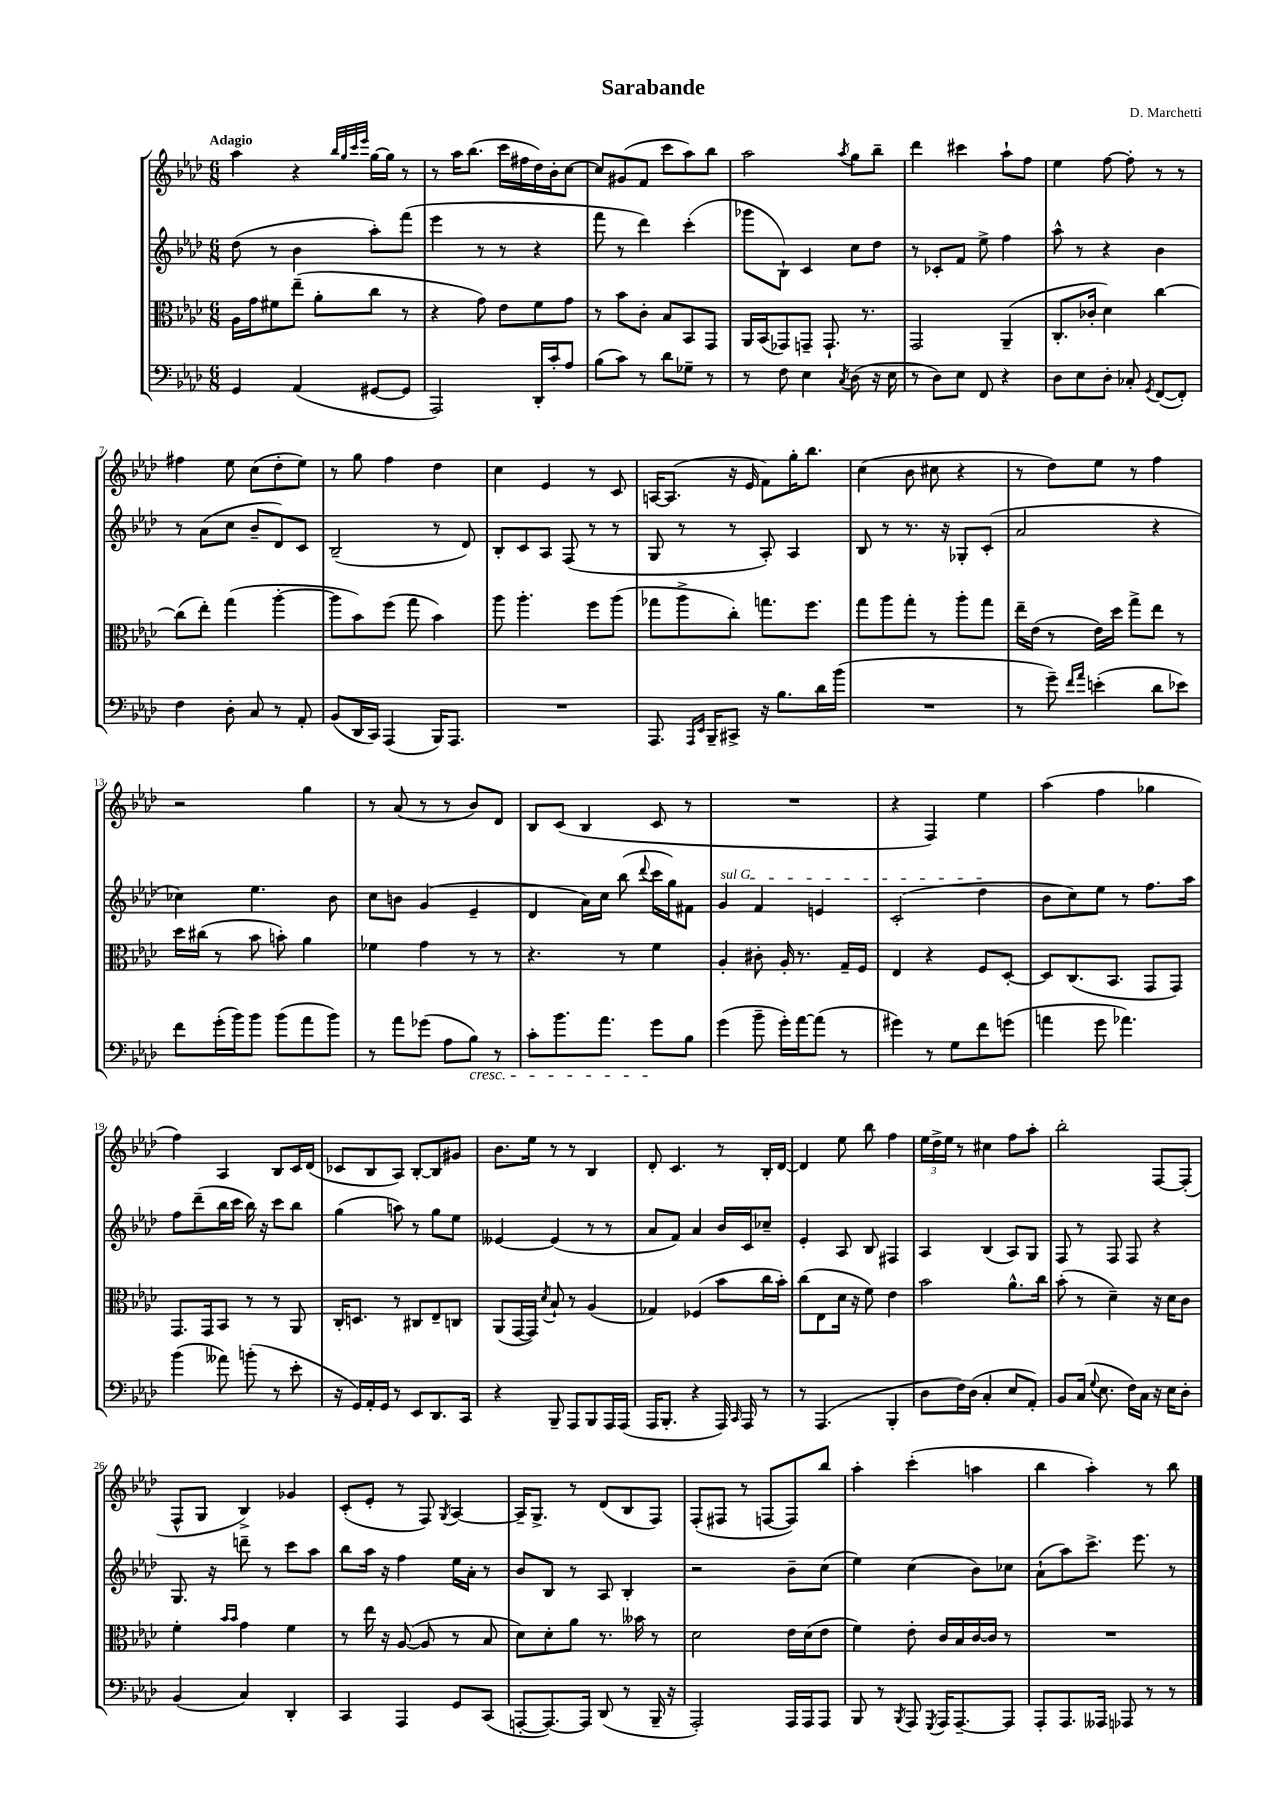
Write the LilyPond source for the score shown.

\header { title = "Sarabande" composer = "D. Marchetti" }
<<
\new StaffGroup <<
\new Staff = "s0" {
    \clef treble \key aes \major \numericTimeSignature \time 6/8 \tempo "Adagio"
    \autoBeamOff aes''4 r4 \grace { bes''32[ g''32 c'''32 ees'''32] } g''16[~ g''16] r8 |
    r8 aes''16[ bes''8.]( c'''16[ fis''16 des''16) bes'16-. c''8]~ |
    c''8[ gis'8( f'8] c'''8[ aes''8) bes''8] |
    aes''2 \acciaccatura { aes''8 } g''8[ bes''8]-- |
    des'''4 cis'''4 aes''8[-! f''8] |
    ees''4 f''8~ f''8-. r8 r8 |
    fis''4 ees''8 c''8[( des''8-. ees''8]) |
    r8 g''8 f''4 des''4 |
    c''4 ees'4 r8 c'8 |
    a16[~ a8.]( r16 ees'16 f'8[) g''16-. bes''8.] |
    c''4( bes'8 cis''8 r4 |
    r8 des''8[) ees''8] r8 f''4 |
    r2 g''4 |
    r8 aes'8( r8 r8 bes'8[) des'8] |
    bes8[ c'8]( bes4 c'8 r8 |
    R2. |
    r4 f4) ees''4 |
    aes''4( f''4 ges''4 |
    f''4) aes4 bes8[ c'16 des'16]( |
    ces'8[ bes8 aes8]) bes8[~-. bes8 gis'8] |
    bes'8.[ ees''16] r8 r8 bes4 |
    des'8-. c'4. r8 bes16[-. des'16]~ |
    des'4 ees''8 bes''8 f''4 |
    \tuplet 3/2 { ees''16[ des''16-> ees''16] } r8 cis''4 f''8[ aes''8]-. |
    bes''2-. f8[~ f8]-.( |
    f8[-^ g8] bes4->) ges'4 |
    c'8[-.( ees'8]-. r8 f8) \acciaccatura { g8 } aes4~ |
    aes16[-- g8.]-> r8 des'8[( bes8 f8]) |
    f8[-.( fis8] r8 f8[~ f8) bes''8] |
    aes''4-. c'''4-.( a''4 |
    bes''4 aes''4-.) r8 bes''8 \bar "|." |
}
\new Staff = "s1" {
    \clef treble \key aes \major \numericTimeSignature \time 6/8
    \autoBeamOff des''8( r8 bes'4 aes''8[-.) f'''8]( |
    ees'''4 r8 r8 r4 |
    f'''8 r8 des'''4) c'''4-.( |
    ges'''8[ bes8]-!) c'4 c''8[ des''8] |
    r8 ces'8[-. f'8] ees''8-> f''4 |
    aes''8-^ r8 r4 bes'4 |
    r8 aes'8[( c''8] bes'8[-- des'8) c'8] |
    bes2--( r8 des'8) |
    bes8[-. c'8 aes8] f8( r8 r8 |
    g8 r8 r8 aes8-.) aes4 |
    bes8 r8 r8. r16 ges8[-. c'8]-.( |
    aes'2 r4 |
    ces''4) ees''4. bes'8 |
    c''8[ b'8] g'4( ees'4-- |
    des'4 aes'16[) c''16] bes''8( \appoggiatura { des'''8 } c'''16[ g''16) fis'8] |
    \once \override TextSpanner.bound-details.left.text = \markup { \italic "sul G" } g'4\startTextSpan f'4 e'4 |
    c'2-.( des''4\stopTextSpan |
    bes'8[ c''8) ees''8] r8 f''8.[ aes''16] |
    f''8[ des'''8--( bes''16 c'''16] bes''16) r16 c'''8[ bes''8] |
    g''4( a''8) r8 g''8[ ees''8] |
    eeses'4~ eeses'4( r8 r8 |
    aes'8[ f'8]) aes'4 bes'16[ c'16 ces''8]-- |
    ees'4-. aes8 bes8 fis4 |
    aes4 bes4( aes8[) g8] |
    f8 r8 f8 f8 r4 |
    g8. r16 d'''8-- r8 c'''8[ aes''8] |
    bes''8[ aes''16] r16 f''4 ees''16[ aes'16]-. r8 |
    bes'8[ bes8] r8 aes8 bes4-. |
    r2 bes'8[-- c''8]( |
    ees''4) c''4( bes'8[) ces''8] |
    aes'8[-!( aes''8) c'''8.]-> ees'''8. r8 \bar "|." |
}
\new Staff = "s2" {
    \clef alto \key aes \major \numericTimeSignature \time 6/8
    \autoBeamOff aes16[ g'16 fis'8 ees''8]--( aes'8[-. c''8] r8 |
    r4 g'8) ees'8[ f'8 g'8] |
    r8 bes'8[ c'8]-. bes8[ bes,8 g,8] |
    aes,16[ bes,16( ges,8) g,8]-- g,8.-! r8. |
    g,2 aes,4--( |
    c8.[-. ces'16]-. des'4) c''4~ |
    c''8[( ees''8]-.) g''4( aes''4~-. |
    aes''8[ bes'8) f''8]( g''8 bes'4) |
    aes''8 aes''4.-. f''8[ aes''8]( |
    ges''8[ aes''8-> c''8]-.) g''8.[ f''8.] |
    g''8[ aes''8 g''8]-. r8 aes''8[-. g''8] |
    ees''16[-- ees'16]( r8 ees'16[) des''16] g''8[-> ees''8] r8 |
    des''16[ cis''16]( r8 bes'8 b'8-.) aes'4 |
    fes'4 g'4 r8 r8 |
    r4. r8 f'4 |
    aes4-. cis'8-. aes16-. r8. g16[-- f16] |
    ees4 r4 f8[ des8]~-. |
    des8[ c8.( bes,8.] g,8[ g,8]) |
    g,8.[ g,16 bes,8] r8 r8 aes,8 |
    c16[-. d8.] r8 cis8[ ees8-- c8] |
    aes,8[( g,16~ g,16]) \acciaccatura { des'8 } bes8-! r8 aes4( |
    ges4) fes4( bes'8[ c''16 bes'16]-.) |
    c''8[( ees8 des'16] r16 f'8) ees'4 |
    bes'2 aes'8.[-^ c''16] |
    bes'8-.( r8 des'4--) r16 des'16[ c'8] |
    f'4-. \grace { bes'16[ bes'16] } g'4 f'4 |
    r8 ees''16 r16 aes8~( aes8 r8 bes8 |
    des'8[) des'8-. aes'8] r8. beses'16 r8 |
    des'2 ees'16[ des'16( ees'8] |
    f'4) ees'8-. c'16[ bes16 c'16~ c'16] r8 |
    R2. \bar "|." |
}
\new Staff = "s3" {
    \clef bass \key aes \major \numericTimeSignature \time 6/8
    \autoBeamOff g,4 aes,4( gis,8[~ gis,8] |
    aes,,2) des,16[-. c'16-. aes8] |
    bes8[( c'8]) r8 des'8[ ges8]-- r8 |
    r8 f8 ees4 \acciaccatura { c8 } des8( r16 ees16 |
    r8 des8[) ees8] f,8 r4 |
    des8[ ees8 des8]-. ces8-. \acciaccatura { g,8 } f,8[~( f,8]-.) |
    f4 des8-. c8 r8 aes,8-. |
    bes,8[( des,16 c,16]) aes,,4( bes,,16[) aes,,8.] |
    R2. |
    aes,,8. \grace { aes,,16[ ees,16] } bes,,16[-- cis,8]-> r16 bes8.[ des'16 bes'16]( |
    R2. |
    r8 g'8--) \grace { f'16[ aes'16] } e'4-.( des'8[ ees'8]) |
    f'8[ g'16-.( bes'16) bes'8] bes'8[( aes'8 bes'8]) |
    r8 aes'8[ ges'8]( aes8[ bes8]\cresc) r8 |
    c'8[-. bes'8. aes'8.] g'8[\! bes8] |
    g'4( bes'8-- g'16[-.) aes'16~ aes'8]( r8 |
    gis'4) r8 g8[ f'8 g'8]( |
    a'4 g'8 aes'4.) |
    bes'4( aeses'8) b'8-.( r8 ees'8-. |
    r16 g,16[) aes,16-. g,16] r8 ees,8[ des,8. c,16] |
    r4 bes,,8-- aes,,8[ bes,,8 aes,,16 aes,,16]( |
    aes,,16[ bes,,8.]-. r4 aes,,16) \grace { c,16 } aes,,16 r8 |
    r8 aes,,4.( bes,,4-. |
    des8[ f16) des16]( c4-. ees8[ aes,8]-.) |
    bes,8[ c16]( \appoggiatura { g8 } ees8. f16[) c16] r16 ees16[ des8]-. |
    bes,4( c4) des,4-. |
    c,4 aes,,4 g,8[ c,8]( |
    a,,8[~-. a,,8.~) a,,16] des,8( r8 bes,,16-- r16 |
    aes,,2-.) aes,,16[ aes,,16 aes,,8] |
    bes,,8 r8 \acciaccatura { bes,,8 } aes,,8 \acciaccatura { g,,8 } aes,,16[ aes,,8.~-- aes,,8] |
    aes,,8[-. aes,,8. aeses,,16] aes,,8 r8 r8 \bar "|." |
}
>>
>>
